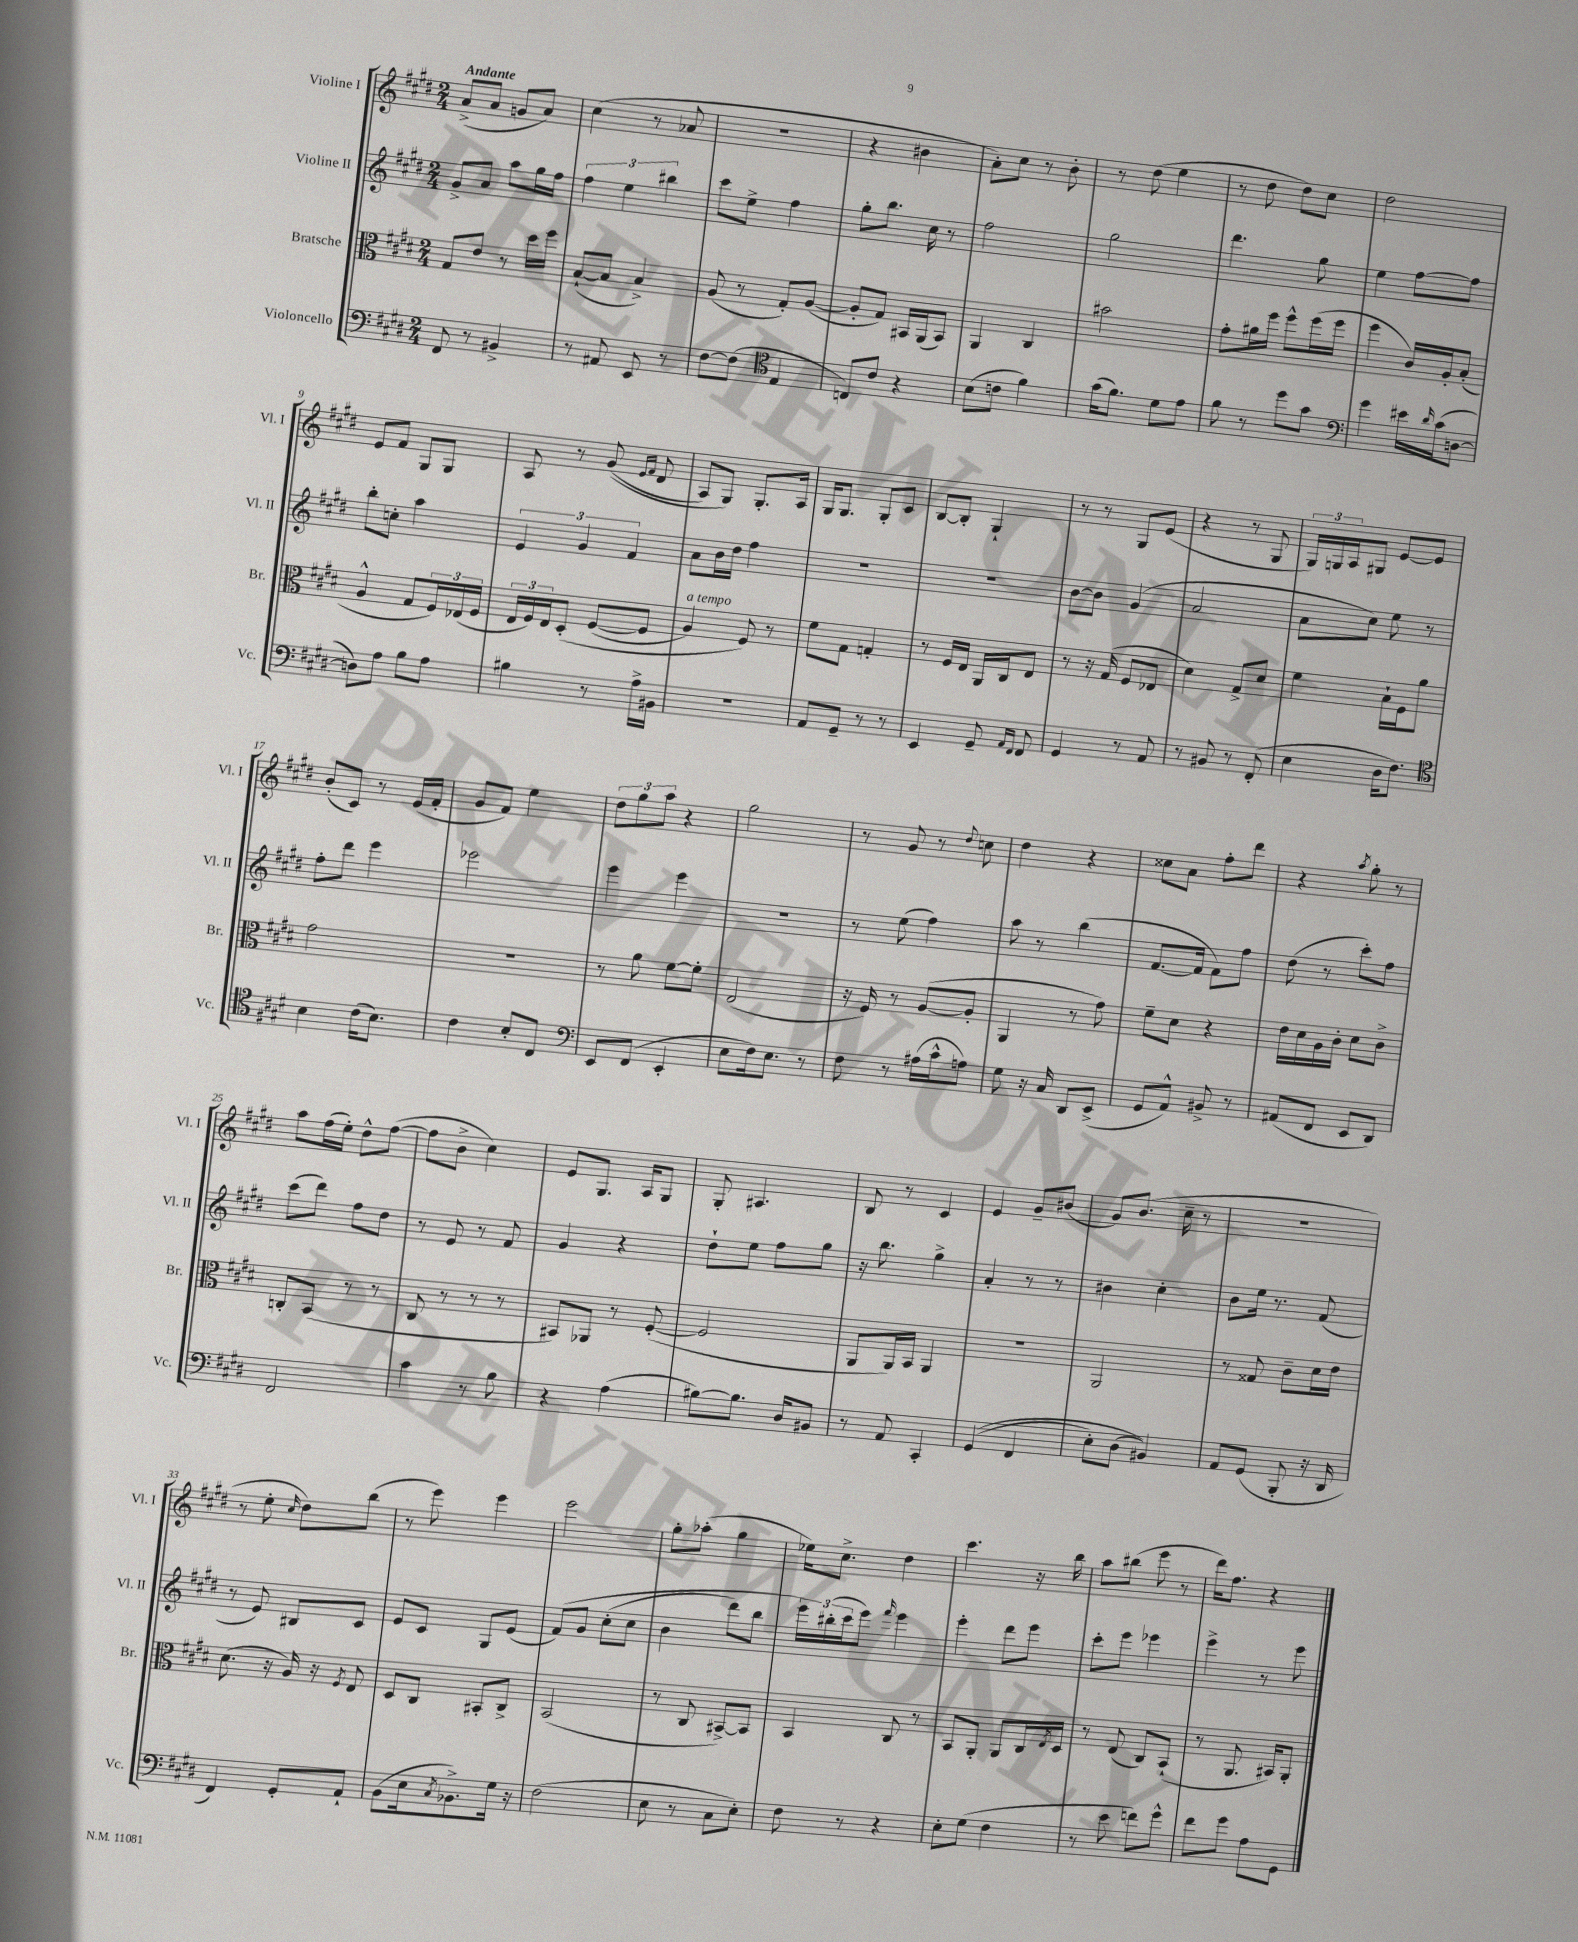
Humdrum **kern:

**kern	**kern	**kern	**kern
*staff4	*staff3	*staff2	*staff1
*clefF4	*clefC3	*clefG2	*clefG2
*k[f#c#g#d#]	*k[f#c#g#d#]	*k[f#c#g#d#]	*k[f#c#g#d#]
*M2/4	*M2/4	*M2/4	*M2/4
8FF#	8G#	8g#^	(8a^
8r	8e	8a	8a
4BB#^	8r	8aa	8g
.	16dd#	16gg#	8a)
.	16ff#	16ff#	.
=	=	=	=
8r	([8B`	6ff#	(4cc#
8AA#	8B]	.	.
.	.	6ee	.
8EE	4B^)	.	8r
.	.	6bb#	.
8r	.	.	8a-
=	=	=	=
[8F#	(8A	8ccc#	2r
(8F#]	8r	8ee^	.
*clefC4	*	*	*
4E	8G#')	4ff#	.
.	([8A	.	.
=	=	=	=
8C)	8A']	8gg#'	4r
8c#	8G#)	8.bb	.
4r	16BB#	.	4b#
.	(16AA	16cc#	.
.	8BB#)	8r	.
=	=	=	=
(8B	4AA	2ff#	8a')
8c	.	.	8cc#
4f#)	4C#	.	8r
.	.	.	8b'
=	=	=	=
(16g#	2b#	2gg#	8r
8.f#)	.	.	.
.	.	.	(8dd#
8d#	.	.	4ee
8e	.	.	.
=	=	=	=
8f#	8g#'	4.ddd#	8r
8r	16a#	.	8dd#
.	16ff#	.	.
8dd#	8ff#^^	.	8dd#)
8g#	(16ff#	8gg#	8cc#
.	16ff#	.	.
=	=	=	=
*clefF4	*	*	*
4g#	4ff#	4ee	2dd#
16e#	16c#)	[8ff#	.
16qqd#	.	.	.
(16c#	16A'	.	.
[8D	(8B'	8ff#]	.
=	=	=	=
8D])	4A^^	8bb'	8e
8A	.	8cc'	8f#
8B	8G#	4aa	8G#
8A	24F#)	.	8G#
.	(24E-	.	.
.	24F#	.	.
=	=	=	=
4B#	24E	6e	8A
.	24F#)	.	.
.	24E	.	.
.	&(8D#'	.	8r
.	.	6g#	.
8r	([8F#	.	&((8g#
.	.	6f#	.
.	.	.	16qqe
.	.	.	16qqf#
16A^	8F#]	.	8d#
16BB#	.	.	.
=	=	=	=
2r	4A)	8a	8A)
.	.	16b	8G#&)
.	.	16dd#	.
.	8F#&)	4ff#	8.G#'
.	8r	.	.
.	.	.	16A
=	=	=	=
8AA	8f#	2r	16G#
.	.	.	8.G#
8GG#~	8G#	.	.
8r	4G'	.	8G#'
8r	.	.	8c#
=	=	=	=
4EE	8r	2r	[8B
.	16F#	.	8B']
.	16E	.	.
8GG#~	16AA	.	4G#`
.	16C#	.	.
16qqAA	.	.	.
16qqFF#	.	.	.
8FF#	8E	.	.
=	=	=	=
4GG#	8r	[8b	8r
.	16r	8b]	8r
.	(16G#	.	.
8r	8F#	(4g#	8G#
8AA	8E-	.	(8e
=	=	=	=
8r	4d#)	2a	4r
8BB#	.	.	.
8r	8G#^	.	8r
(8FF#'	8d#	.	8G#
=	=	=	=
4E	4f#	8a	24G#)
.	.	.	24G
.	.	.	24A
.	.	8cc#)	8G#
16D#	16B`	8ee	[8e
8.F#)	16F#	.	.
.	8a	8r	8e]
=	=	=	=
*clefC4	*	*	*
4B	2g#	8ff#'	(8b'
.	.	8ddd#	8c#)
(16c#	.	4eee	8r
8.B)	.	.	.
.	.	.	(16e
.	.	.	16f#'
=	=	=	=
4c#	2r	2eee-	8g#
.	.	.	8f#)
8B'	.	.	4ee
8C#	.	.	.
=	=	=	=
*clefF4	*	*	*
8EE	8r	4eee	12dd#
.	.	.	12gg#
(8FF#	8a	.	.
.	.	.	12aa
4EE'	[8f#	4eee	4r
.	8f#']	.	.
=	=	=	=
8E	(2E	2r	2gg#
16F#)	.	.	.
8.E	.	.	.
8r	.	.	.
=	=	=	=
8F#	16r	8r	8r
.	16F#)	.	.
8r	8r	(8ee	8g#
(16A#	([8A	4ff#)	8r
16c#^^	.	.	.
.	.	.	8qqdd#
8A)	8A']	.	8cc
=	=	=	=
8G#	4AA	8aa	4dd#
16r	.	8r	.
16C#	.	.	.
8DD#	8r	(4bb	4r
(8EE^	8g#)	.	.
=	=	=	=
8GG#	8f#~	[8.f#	8cc##
8AA^^)	8d#	.	8a
.	.	16f#]	.
8BB#^	4r	8f#)	8ff#'
8r	.	8ff#	8ddd#
=	=	=	=
(8AA#	16e	(8dd#	4r
.	16d#	.	.
8FF#	16A	8r	.
.	16c#'	.	.
.	.	.	8qaa
8EE	8d#	8ccc#')	8gg#'
8DD#)	8c#^	8ff#	8r
=	=	=	=
2FF#	8C'	(8ccc#	8aa
.	(8BB	8ddd#)	(16ff#
.	.	.	16ee')
.	8r	8ff#	8dd#^^
.	8r	8dd#	([8ff#
=	=	=	=
4c#	8C#	8r	8ff#]
.	8r	8e	8b^
8r	8r	8r	4cc#)
8B	8r	8f#	.
=	=	=	=
4r	8BB#)	4g#	8e
.	8AA-	.	8.G#
(4A	8r	4r	.
.	.	.	16A
.	([8F#'	.	8G#
=	=	=	=
[8B#)	2F#]	8dd#`	8G#'
8.B#]	.	8ee	4.A#
.	.	8ff#	.
16D#	.	.	.
8BB#	.	8gg#	.
=	=	=	=
8r	8AA	16r	8B
.	.	8.bb	.
8AA	16AA)	.	8r
.	16BB	.	.
4CC#'	4AA	4gg#^	4c#
=	=	=	=
&((4GG#	2r	4a'	4e
4FF#	.	8r	8g#~
.	.	8r	(8b#
=	=	=	=
8E')	2AA	4b#	8g#)
(8D#	.	.	(8.b
4BB#)&)	.	4cc#'	.
.	.	.	16cc#~
.	.	.	8r
=	=	=	=
8AA	8r	8b	2r
(8GG#	8G##	16ee	.
.	.	8.r	.
8BBB'	8c#~	.	.
16r	16d#	(8f#	.
16DD#	16e	.	.
=	=	=	=
4FF#)	(8.d#	8r	8r
.	.	8e)	8ee'
.	16r	.	.
.	.	.	16qqcc#
8GG#'	16A)	8B#	8dd#)
.	16r	.	.
.	8qF#	.	.
8AA`	8E	8c#	(8bb
=	=	=	=
(8BB	8D#	8e	8r
16E	8C#	8c#	8eee)
8qC#	.	.	.
8.BB-^)	.	.	.
.	8BB#'	8G#	4eee
16G#	8C#^	(8e	.
16r	.	.	.
=	=	=	=
(2F#	(2BB	&(8f#)	2eee
.	.	8g#	.
.	.	(8cc#'	.
.	.	8cc#	.
=	=	=	=
8E	8r	4b	8gg#'
8r	8C#	.	(8aa-'
8C#	[8BB#^)	8ddd#)	4gg#
8E')	8BB#]	8bb	.
=	=	=	=
8F#	4BB	24eee&)	16ee-)
.	.	(24bb#'	.
.	.	.	8.cc#^
.	.	24ccc#	.
8r	.	8eee)	.
.	.	16qqfff#	.
4r	8C#	4eee	4dd#
.	8r	.	.
=	=	=	=
8E'	8BB	4eee'	4.ccc#
(8G#	8AA'	.	.
4F#	8AA	8ddd#	.
.	16C#	8eee	16r
.	8qE	.	.
.	16D#	.	16bb
=	=	=	=
8r	8r	8ccc#'	8aa
8e	(8E	8eee	(8bb#
8f)	8C#)	4eee-	8eee
8g#^^	(8BB`	.	8r
=	=	=	=
8f#	8r	4eee^	16ddd#)
.	.	.	8.ff#
8g#	8.AA	.	.
8A	.	8r	4r
.	16BB#)	.	.
8GG#	8AA'	8eee	.
==	==	==	==
*-	*-	*-	*-
